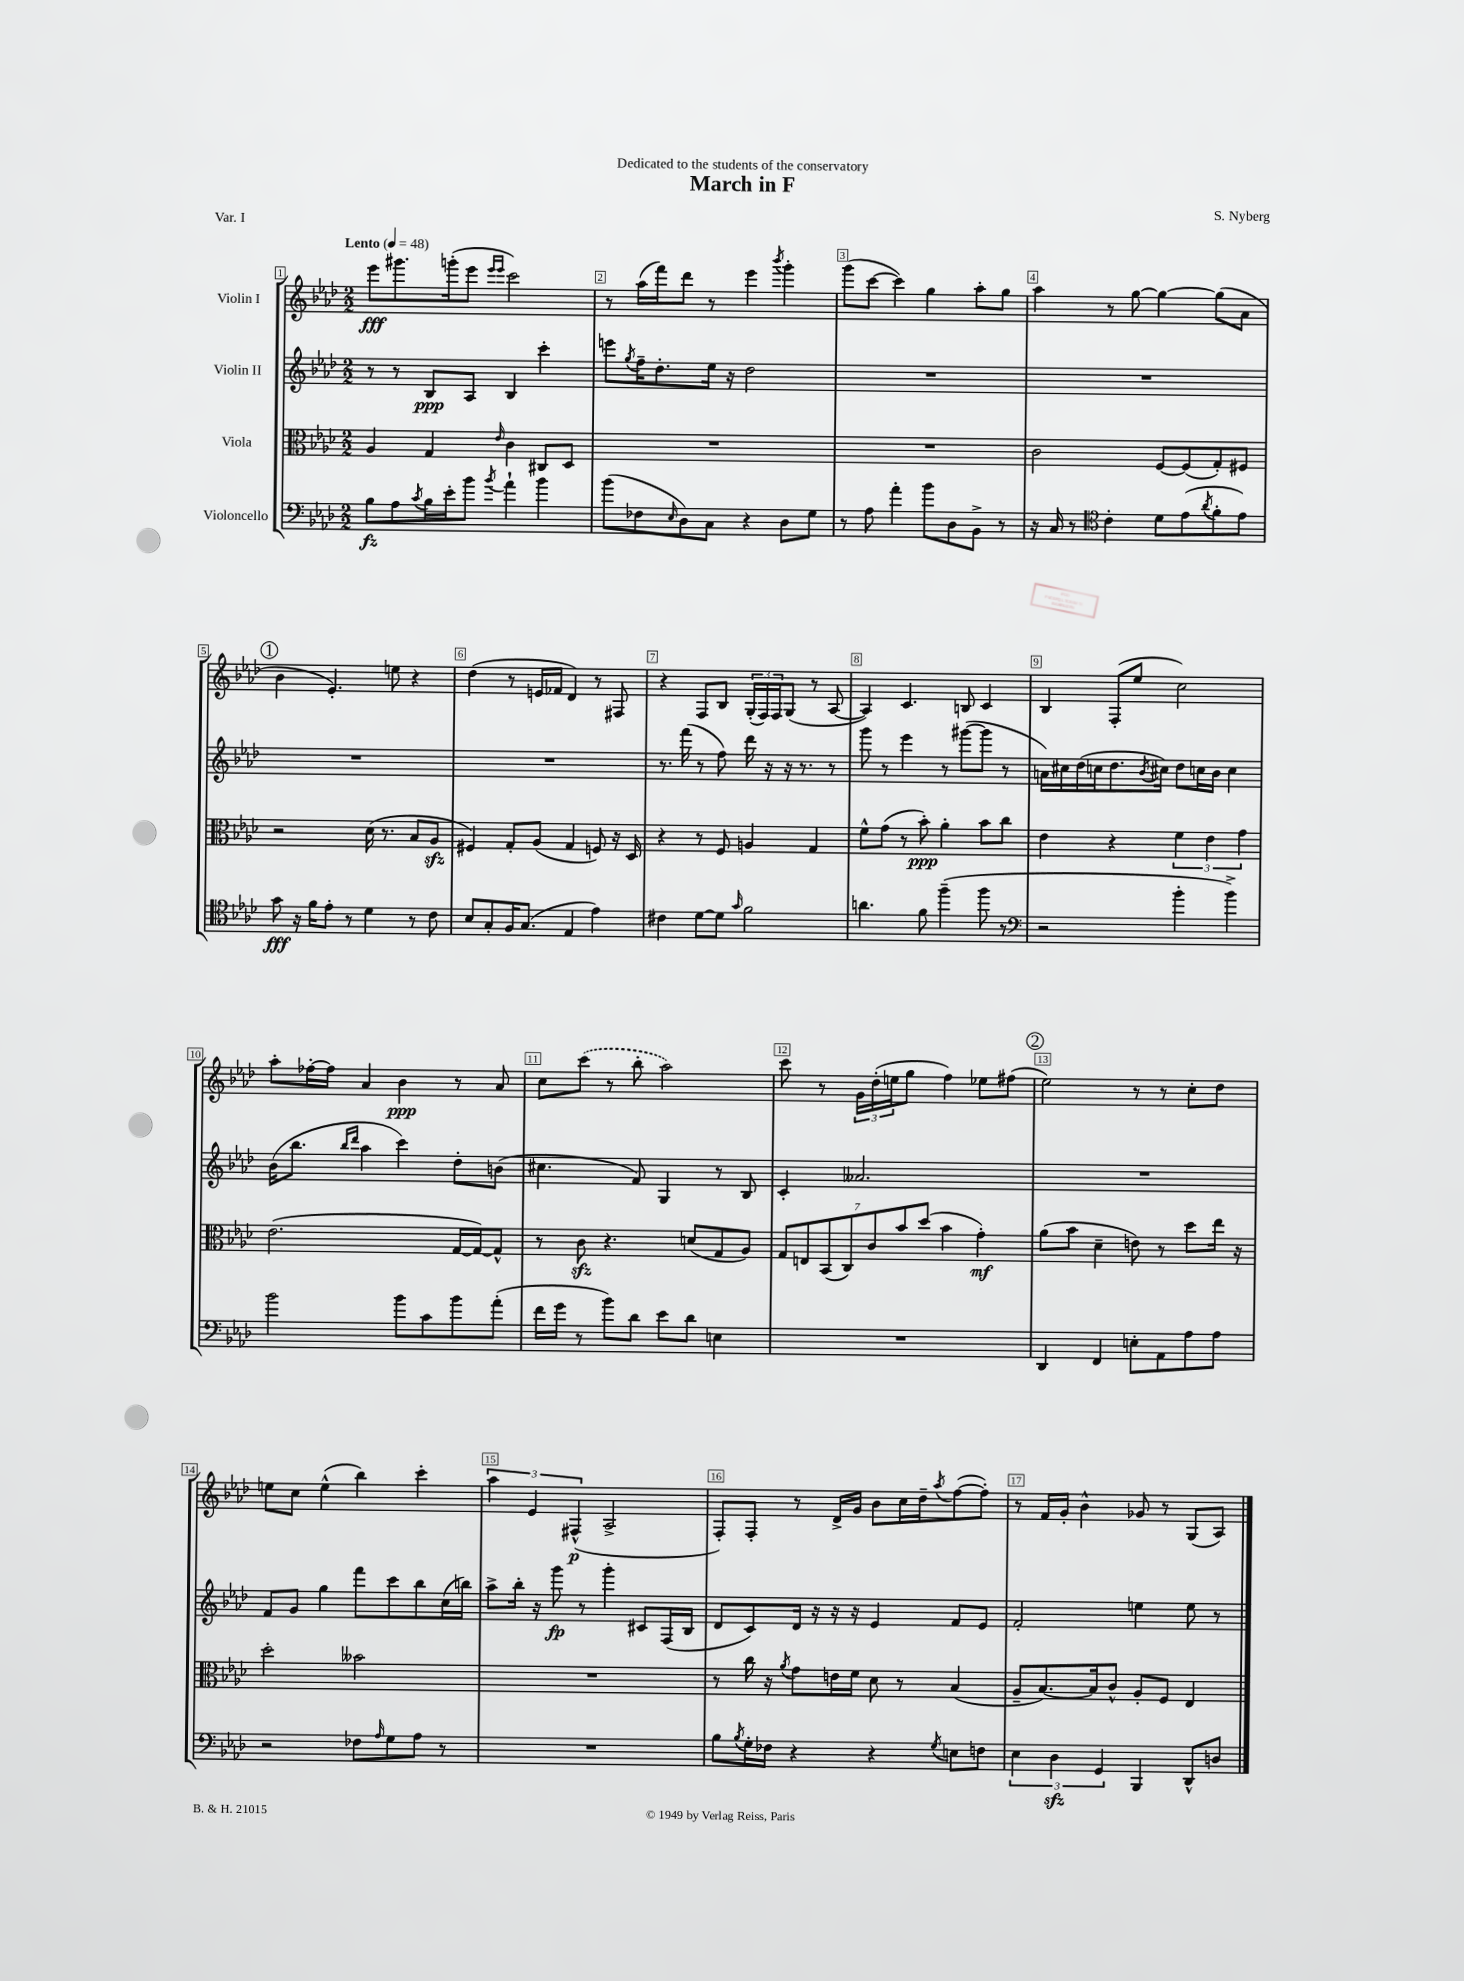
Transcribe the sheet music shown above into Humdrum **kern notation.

**kern	**dynam	**kern	**dynam	**kern	**dynam	**kern	**dynam
*part4	*part4	*part3	*part3	*part2	*part2	*part1	*part1
*staff4	*staff4	*staff3	*staff3	*staff2	*staff2	*staff1	*staff1
*I"Violoncello	*	*I"Viola	*	*I"Violin II	*	*I"Violin I	*
*clefF4	*	*clefC3	*	*clefG2	*	*clefG2	*
*k[b-e-a-d-]	*	*k[b-e-a-d-]	*	*k[b-e-a-d-]	*	*k[b-e-a-d-]	*
*M2/2	*	*M2/2	*	*M2/2	*	*M2/2	*
*MM48	*	*MM48	*	*MM48	*	*MM48	*
=1	=1	=1	=1	=1	=1	=1	=1
!	!	!	!	!	!	!LO:TX:a:B:t=Lento	!
8B-\L	fz	4A-/	.	8r	.	8eee-\L	fff
8A-\	.	.	.	8r	.	8.ggg#X\	.
8qc/	.	.	.	.	.	.	.
16B-\L	.	4G/	.	8B-/L	ppp	.	.
16e-'\J	.	.	.	.	.	(16gggn'\k	.
8b-\J	.	.	.	8A-/J	.	8eee-\J	.
.	.	.	.	.	.	16qqeee-/LL	.
8qb-/	.	16qqe-/	.	.	.	16qqeee-/JJ	.
4a-`\	.	4c\	.	4B-/	.	2ccc\)	.
4b-\	.	8C#X/L	.	4ccc'\	.	.	.
.	.	8D-/J	.	.	.	.	.
=2	=2	=2	=2	=2	=2	=2	=2
(8b-\L	.	1r	.	8eeen\L	.	8r	.
.	.	.	.	8qgg/	.	.	.
8F-X\	.	.	.	16ff~\K	.	(16aa-\LL	.
.	.	.	.	8.dd-'\	.	16fff\J)	.
16qqE-/	.	.	.	.	.	.	.
8D-\)	.	.	.	.	.	8ddd-\J	.
8C\J	.	.	.	16ee-\Jk	.	8r	.
.	.	.	.	16r	.	.	.
4r	.	.	.	2dd-\	.	4eee-\	.
.	.	.	.	.	.	8qbbb-/	.
8D-\L	.	.	.	.	.	4ggg'\	.
8G\J	.	.	.	.	.	.	.
=3	=3	=3	=3	=3	=3	=3	=3
8r	.	1r	.	1r	.	(8ggg\L	.
8A-\	.	.	.	.	.	[8ccc\J	.
4a-'\	.	.	.	.	.	4ccc\])	.
8b-\L	.	.	.	.	.	4gg\	.
8D-\	.	.	.	.	.	.	.
8BB-^\J	.	.	.	.	.	8aa-'\L	.
8r	.	.	.	.	.	8gg\J	.
=4	=4	=4	=4	=4	=4	=4	=4
16r	.	2c\	.	1r	.	4aa-\	.
16C/	.	.	.	.	.	.	.
8r	.	.	.	.	.	.	.
*clefC4	*	*	*	*	*	*	*
4c'\	.	.	.	.	.	8r	.
.	.	.	.	.	.	[8gg\	.
8d-\L	.	[8F/L	.	.	.	4gg\_	.
(8e-\	.	(8F/]	.	.	.	.	.
8qa-/	.	.	.	.	.	.	.
8f'\	.	8G'/)	.	.	.	(8gg\L]	.
8e-\J)	.	8F#X/J	.	.	.	8a-\J	.
!!LO:LB:g=z
!!LO:REH:place=s1:t=1
=5	=5	=5	=5	=5	=5	=5	=5
8g\	fff	2r	.	1r	.	4b-\	.
16r	.	.	.	.	.	.	.
16f\KL	.	.	.	.	.	.	.
8e-'\J	.	.	.	.	.	4.e-'/)	.
8r	.	.	.	.	.	.	.
4d-\	.	(16d-\	.	.	.	.	.
.	.	8.r	.	.	.	.	.
.	.	.	.	.	.	8een\	.
8r	.	8B-/L	.	.	.	4r	.
8c\	.	8A-zz/J	.	.	.	.	.
=6	=6	=6	=6	=6	=6	=6	=6
8B-/L	.	4F#X/)	.	1r	.	(4dd-\	.
8G'/	.	.	.	.	.	.	.
16F/K	.	8G'/L	.	.	.	8r	.
(8.G/J	.	.	.	.	.	.	.
.	.	(8A-/J	.	.	.	16en/LL	.
.	.	.	.	.	.	16f-X/JJ	.
4E-/	.	4G/	.	.	.	4d-/)	.
4e-\)	.	8Fn/)	.	.	.	8r	.
.	.	16r	.	.	.	8F#X/	.
.	.	16D-/	.	.	.	.	.
=7	=7	=7	=7	=7	=7	=7	=7
4c#X\	.	4r	.	8.r	.	4r	.
.	.	.	.	(16fff\	.	.	.
[8d-\L	.	8r	.	8r	.	8F/L	.
8d-\J]	.	8F/	.	8ff\)	.	8B-/J	.
16qqg/	.	.	.	.	.	.	.
2f\	.	4An/	.	16ddd-\	.	(24G'/LL	.
.	.	.	.	.	.	24F/)	.
.	.	.	.	16r	.	.	.
.	.	.	.	.	.	24F/J	.
.	.	.	.	16r	.	(8G/J	.
.	.	.	.	8.r	.	.	.
.	.	4G/	.	.	.	8r	.
.	.	.	.	8r	.	[8A-/	.
=8	=8	=8	=8	=8	=8	=8	=8
4.an\	.	8f^^\L	.	8ggg\	.	4A-/])	.
.	.	(8g\J	.	8r	.	.	.
.	.	8r	.	4eee-\	.	4.c/	.
8f\	.	8b-'\)	ppp	.	.	.	.
(4ff~\	.	4a-'\	.	8r	.	.	.
.	.	.	.	([8ggg#X\L	.	8Bn/	.
8ff\	.	8b-\L	.	8ggg#\J]	.	4c/	.
8r	.	8cc\J	.	8r	.	.	.
=9	=9	=9	=9	=9	=9	=9	=9
*clefF4	*	*	*	*	*	*	*
2r	.	4e-\	.	16an\LL)	.	4B-/	.
.	.	.	.	16cc#X\	.	.	.
.	.	.	.	(16dd-\	.	.	.
.	.	.	.	16ccn\J	.	.	.
.	.	4r	.	8.dd-\	.	(8F'/L	.
.	.	.	.	.	.	8ee-/J	.
.	.	.	.	8qb-/	.	.	.
.	.	.	.	16cc#X\Jk)	.	.	.
4b-'\	.	6f\	.	8dd-\L	.	2cc\)	.
.	.	.	.	16ccn\L	.	.	.
.	.	6e-\	.	.	.	.	.
.	.	.	.	16b-\JJ	.	.	.
4b-^\)	.	.	.	4cc\	.	.	.
.	.	6g\	.	.	.	.	.
!!LO:LB:g=z
=10	=10	=10	=10	=10	=10	=10	=10
2b-\	.	(2.e-\	.	(16b-\KL	.	8aa-'\L	.
.	.	.	.	8.bb-\J	.	.	.
.	.	.	.	.	.	[16ff-X'\L	.
.	.	.	.	.	.	16ff-\JJ]	.
.	.	.	.	16qqbb-/LL	.	.	.
.	.	.	.	16qqddd-/JJ	.	.	.
.	.	.	.	4aa-\	.	4a-/	.
8b-\L	.	.	.	4ccc\)	.	4b-\	ppp
8c\	.	.	.	.	.	.	.
8b-\	.	[16G/LL	.	8dd-'\L	.	8r	.
.	.	16G/J_)	.	.	.	.	.
(8a-'\J	.	8G^^/J]	.	(8bn\J	.	8a-/	.
=11	=11	=11	=11	=11	=11	=11	=11
16f\LL	.	8r	.	4.cc#X\	.	8cc\L	.
16g\JJ	.	.	.	.	.	.	.
8r	.	8czz\	.	.	.	(8ccc\J	.
8b-\L)	.	4.r	.	.	.	8r	.
8d-\J	.	.	.	8f/)	.	8bb-'\	.
8e-\L	.	.	.	4G/	.	2aa-\)	.
8d-\J	.	(8dn/L	.	.	.	.	.
4En\	.	8G/	.	8r	.	.	.
.	.	8A-/J)	.	8B-/	.	.	.
=12	=12	=12	=12	=12	=12	=12	=12
1r	.	14G/L	.	4c'/	.	8ccc\	.
.	.	14En/	.	.	.	.	.
.	.	.	.	.	.	8r	.
.	.	(14BB-/	.	.	.	.	.
.	.	14C/)	.	.	.	.	.
.	.	.	.	2.a--X/	.	24g\LL	.
.	.	14c/	.	.	.	.	.
.	.	.	.	.	.	(24dd-'\	.
.	.	.	.	.	.	24een\J	.
.	.	14b-/	.	.	.	.	.
.	.	.	.	.	.	8gg\J	.
.	.	(14dd-/J	.	.	.	.	.
.	.	4b-\	.	.	.	4ff\)	.
.	.	4g'\)	mf	.	.	8ee-X\L	.
.	.	.	.	.	.	(8ff#X\J	.
!!LO:REH:place=s1:t=2
=13	=13	=13	=13	=13	=13	=13	=13
4DD-/	.	(8a-\L	.	1r	.	2ee-\)	.
.	.	8b-\J	.	.	.	.	.
4FF/	.	4d-~\	.	.	.	.	.
8En'\L	.	8en\)	.	.	.	8r	.
8AA-\	.	8r	.	.	.	8r	.
8A-\	.	8dd-\L	.	.	.	8cc'\L	.
8A-\J	.	16ee-\Jk	.	.	.	8dd-\J	.
.	.	16r	.	.	.	.	.
!!LO:LB:g=z
=14	=14	=14	=14	=14	=14	=14	=14
2r	.	2dd-'\	.	8f/L	.	8een\L	.
.	.	.	.	8g/J	.	8cc\J	.
.	.	.	.	4gg\	.	(4ee^^\	.
8F-X\L	.	2b--X\	.	8fff\L	.	4bb-\)	.
16qqA-/	.	.	.	.	.	.	.
8G\	.	.	.	8ccc\	.	.	.
8A-\J	.	.	.	8bb-\	.	4ccc'\	.
8r	.	.	.	(16cc\L	.	.	.
.	.	.	.	16bbn\JJ)	.	.	.
=15	=15	=15	=15	=15	=15	=15	=15
1r	.	1r	.	8aa-^\L	.	6aa-\	.
.	.	.	.	16bb-'\Jk	.	.	.
.	.	.	.	.	.	6e-/	.
.	.	.	.	16r	.	.	.
.	.	.	.	8ggg\	fp	.	.
.	.	.	.	.	.	(6F#X^^/	p
.	.	.	.	8r	.	.	.
.	.	.	.	4ggg'\	.	2A-^/	.
.	.	.	.	8c#X/L	.	.	.
.	.	.	.	(16F/L	.	.	.
.	.	.	.	16B-/JJ	.	.	.
=16	=16	=16	=16	=16	=16	=16	=16
8B-\L	.	8r	.	8d-/L	.	8F'/L)	.
8qB-/	.	.	.	.	.	.	.
16G'\L	.	16cc\	.	8c/)	.	8F'/J	.
16F-X\JJ	.	16r	.	.	.	.	.
.	.	8qa-/	.	.	.	.	.
4r	.	8g\L	.	16d-/Jk	.	8r	.
.	.	.	.	16r	.	.	.
.	.	16en\L	.	16r	.	16d-^/LL	.
.	.	16f\JJ	.	16r	.	16g/JJ	.
4r	.	8d-\	.	4e-/	.	8b-\L	.
.	.	8r	.	.	.	16cc\L	.
.	.	.	.	.	.	16dd-~\J	.
8qG/	.	.	.	.	.	8qaa-/	.
8En\L	.	(4B-/	.	8f/L	.	([8ff\	.
8Fn\J	.	.	.	8e-/J	.	8ff'\J])	.
=17	=17	=17	=17	=17	=17	=17	=17
6E-\	.	8A-~/L	.	2f'/	.	8r	.
.	.	[8.B-/)	.	.	.	16f/LL	.
6D-zz\	.	.	.	.	.	.	.
.	.	.	.	.	.	16g'/JJ	.
.	.	.	.	.	.	4b-^^\	.
.	.	16B-/k]	.	.	.	.	.
6GG/	.	.	.	.	.	.	.
.	.	8c^^/J	.	.	.	.	.
4BBB-/	.	8A-'/L	.	4een\	.	8g-X/	.
.	.	8F/J	.	.	.	8r	.
8DD-^^/L	.	4E-/	.	8ee\	.	(8G/L	.
8Dn/J	.	.	.	8r	.	8A-/J)	.
==	==	==	==	==	==	==	==
*-	*-	*-	*-	*-	*-	*-	*-
